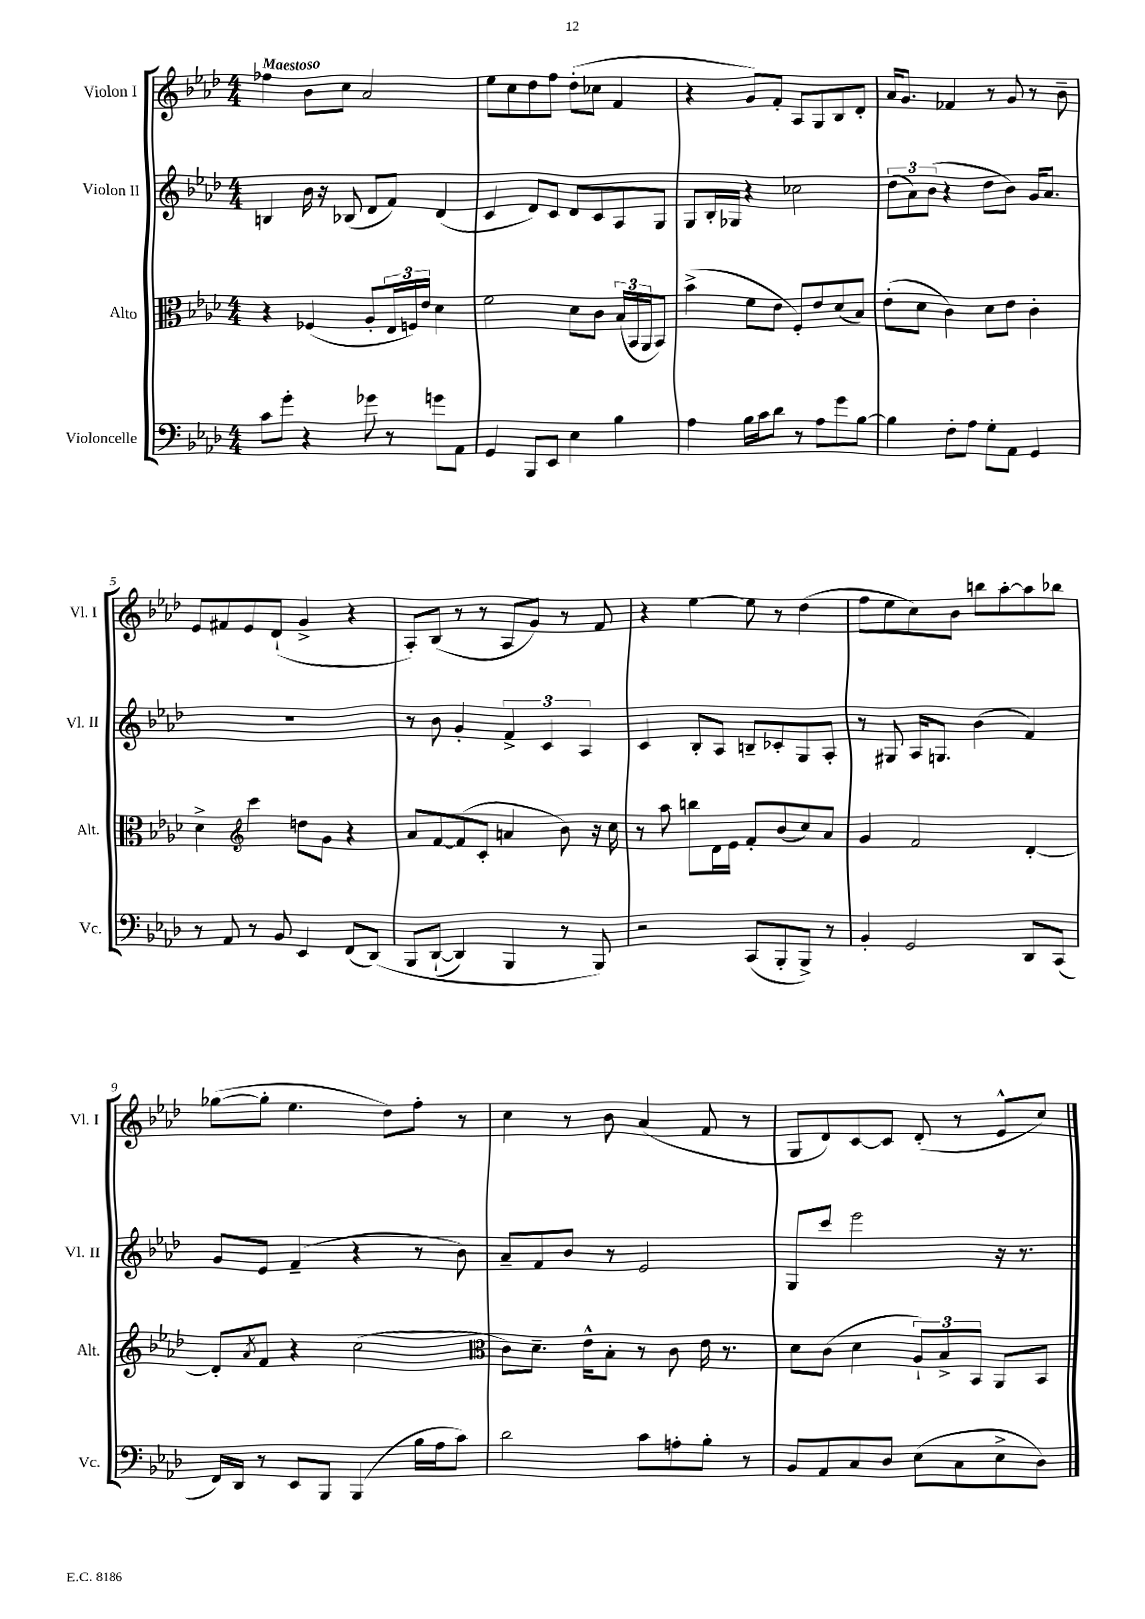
<<
\new StaffGroup <<
\new Staff = "s0" \with { instrumentName = "Violon I" shortInstrumentName = "Vl. I" } {
    \clef treble \key aes \major \numericTimeSignature \time 4/4 \tempo "Maestoso"
    fes''4 bes'8 c''8 aes'2 |
    ees''8 c''8 des''8 f''8 des''8-.( ces''8 f'4 |
    r4 g'8) f'8-. aes8 g8 bes8 des'8-. |
    aes'16 g'8. fes'4 r8 g'8 r8 bes'8-- |
    ees'8 fis'8 ees'8 des'8-!( g'4-> r4 |
    aes8-.) bes8( r8 r8 aes8 g'8) r8 f'8 |
    r4 ees''4~ ees''8 r8 des''4( |
    f''8 ees''8 c''8) bes'8 b''8 aes''8~-. aes''8 bes''8 |
    ges''8~( ges''8-. ees''4. des''8) f''8-. r8 |
    c''4 r8 bes'8 aes'4( f'8 r8 |
    g8 des'8) c'8~ c'8 des'8-.( r8 ees'8-^ c''8) \bar "|." |
}
\new Staff = "s1" \with { instrumentName = "Violon II" shortInstrumentName = "Vl. II" } {
    \clef treble \key aes \major \numericTimeSignature \time 4/4
    b4 bes'16 r16 bes8( des'8 f'8) des'4( |
    c'4 des'8) c'8 des'8 c'8 aes8 g8 |
    g8 bes16-. ges16 r4 ces''2 |
    \tuplet 3/2 { des''8( aes'8) bes'8( } r4 des''8 bes'8) g'16 aes'8. |
    R1 |
    r8 bes'8 g'4-. \tuplet 3/2 { f'4-> c'4 aes4 } |
    c'4 bes8-. aes8 b8-- ces'8-. g8 aes8-. |
    r8 gis8 aes16 g8. bes'4( f'4) |
    g'8 ees'8 f'4--( r4 r8 bes'8) |
    aes'8-- f'8 bes'8 r8 ees'2 |
    g8 c'''8 ees'''2 r16 r8. \bar "|." |
}
\new Staff = "s2" \with { instrumentName = "Alto" shortInstrumentName = "Alt." } {
    \clef alto \key aes \major \numericTimeSignature \time 4/4
    r4 fes4( aes8-. \tuplet 3/2 { ees16 f16) ees'16 } des'4 |
    f'2 des'8 c'8 \tuplet 3/2 { bes16( bes,16 aes,16 } bes,8) |
    bes'4->( f'8 ees'8 f8-.) ees'8 des'8( bes8) |
    ees'8-.( des'8 c'4) des'8 ees'8 c'4-. |
    des'4-> \clef treble c'''4 d''8 g'8 r4 |
    aes'8 f'8~ f'8( c'8-. a'4 bes'8) r16 c''16 |
    r8 aes''8 b''8 des'16 ees'16 f'8-. bes'8( c''8) aes'8 |
    g'4 f'2 des'4~-. |
    des'8-. \acciaccatura { aes'8 } f'8 r4 c''2( |
    \clef alto c'8) des'8.-- ees'16-^ bes8-. r8 c'8 ees'16 r8. |
    des'8 c'8( des'4 \tuplet 3/2 { aes8-!) bes8-> bes,8 } aes,8 bes,8 \bar "|." |
}
\new Staff = "s3" \with { instrumentName = "Violoncelle" shortInstrumentName = "Vc." } {
    \clef bass \key aes \major \numericTimeSignature \time 4/4
    c'8 g'8-. r4 ges'8 r8 g'8 aes,8 |
    g,4 bes,,8 ees,8 ees4 bes4 |
    aes4 bes16 c'16 des'8 r8 aes8 g'8 bes8~ |
    bes4 f8-. aes8 g8-. aes,8 g,4 |
    r8 aes,8 r8 bes,8 ees,4 f,8( des,8)\( |
    bes,,8 des,8~-!( des,4) bes,,4 r8 bes,,8\) |
    r2 c,8( bes,,8-. bes,,8->) r8 |
    bes,4-. g,2 des,8 c,8( |
    f,16) des,16 r8 ees,8 bes,,8 bes,,4( bes16 aes16 c'8) |
    des'2 c'8 a8-. bes8-. r8 |
    bes,8 aes,8 c8 des8 ees8( c8 ees8-> des8) \bar "|." |
}
>>
>>
